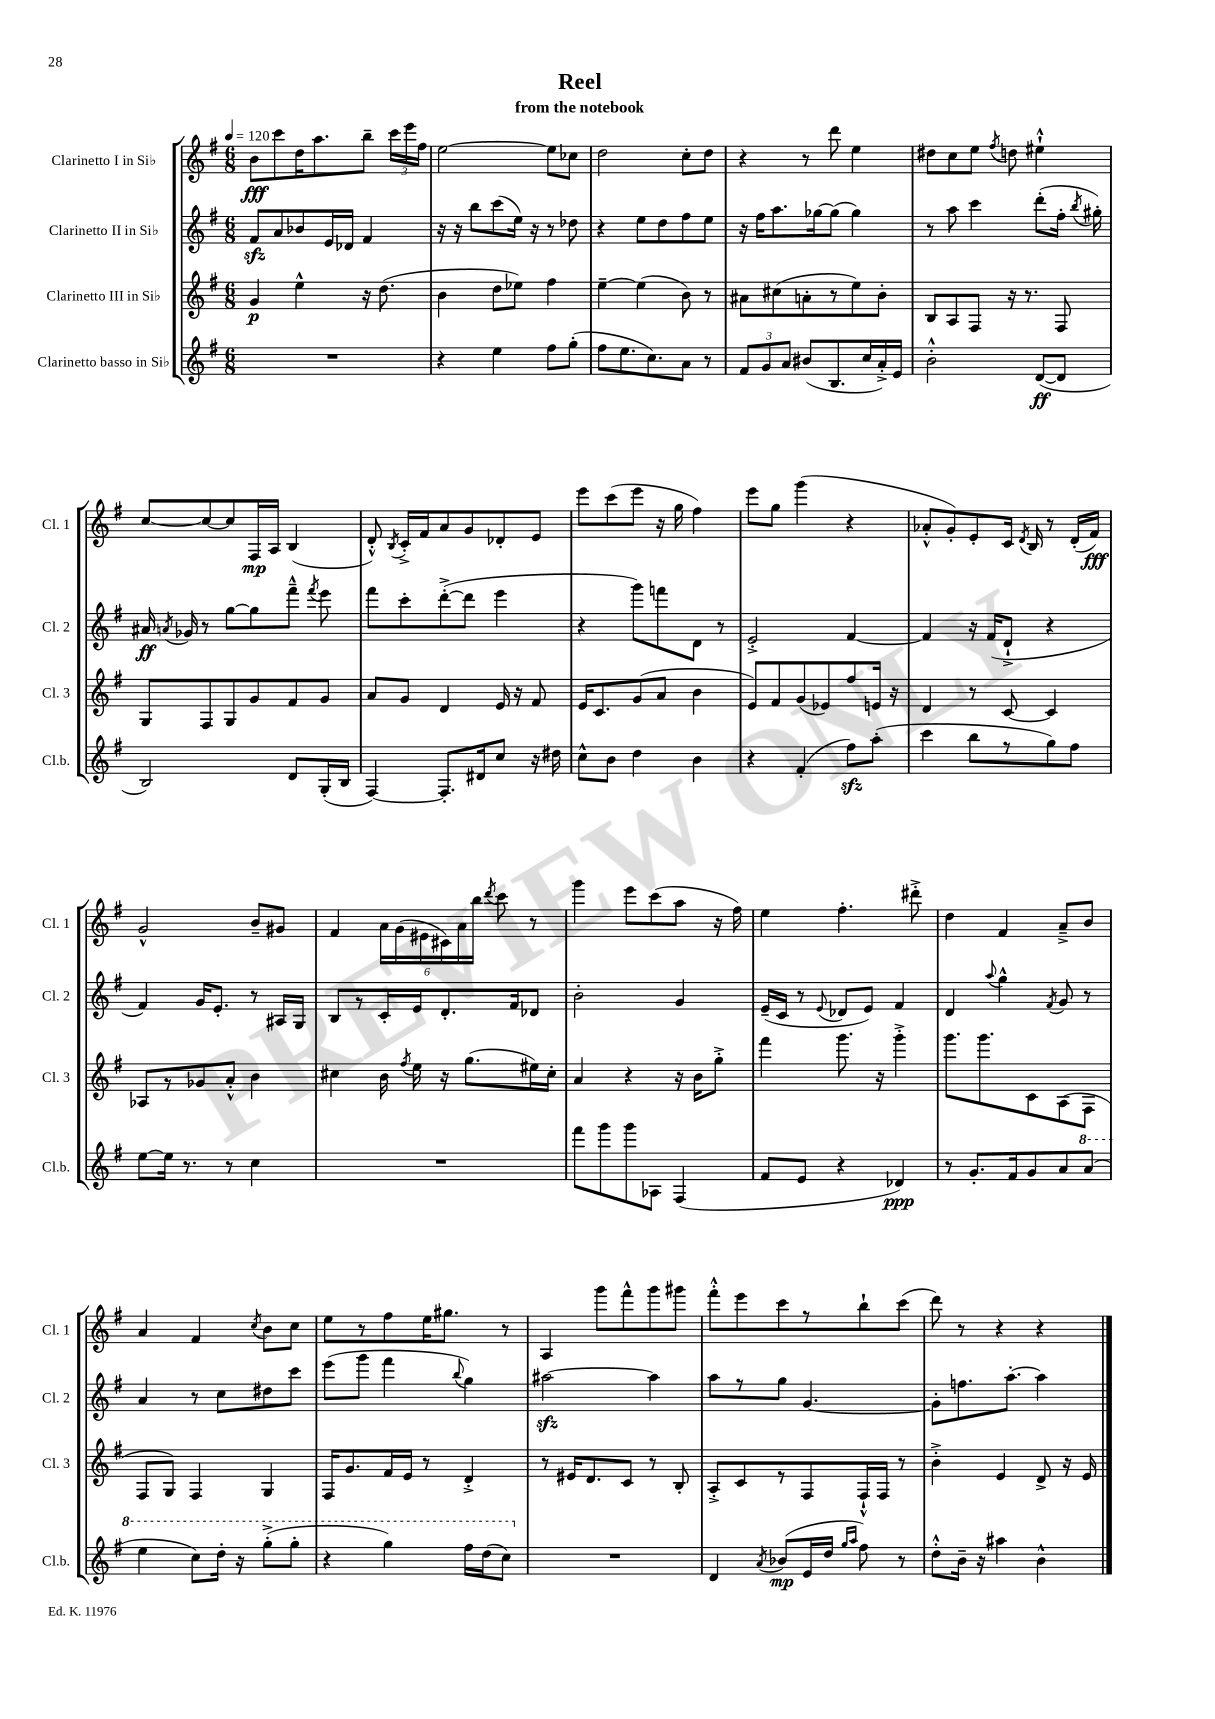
\header { title = "Reel" subtitle = "from the notebook" }
<<
\new StaffGroup <<
\new Staff = "s0" \with { instrumentName = "Clarinetto I in Sib" shortInstrumentName = "Cl. 1" } {
    \clef treble \key g \major \numericTimeSignature \time 6/8 \tempo 4 = 120
    \autoBeamOff b'8[\fff c'''8 d''16 a''8. b''8]-- \tuplet 3/2 { c'''16[ e'''16 fis''16] } |
    e''2~ e''8[ ces''8] |
    d''2 c''8[-. d''8] |
    r4 r8 d'''8 e''4 |
    dis''8[ c''8 e''8] \acciaccatura { fis''8 } d''8 eis''4-!-^ |
    c''8[~ c''8~ c''8 fis16\mp a16] b4( |
    d'8-.-^) \acciaccatura { b8 } c'16[-.-> fis'16 a'8 g'8 des'8-. e'8] |
    e'''8[ c'''8( e'''8] r16 g''16 fis''4) |
    e'''8[ g''8] g'''4( r4 |
    aes'8[-.-^ g'8-.) e'8-. c'16] \acciaccatura { d'8 } b16 r8 d'16[-.( fis'16]\fff) |
    g'2-^ b'8[-- gis'8] |
    fis'4 \tuplet 6/4 { a'16[ g'16( eis'16 cis'16) a'16 b''16] } \acciaccatura { d'''8 } c'''8 r8 |
    g'''4 e'''8[ c'''8( a''8] r16 fis''16) |
    e''4 fis''4.-. dis'''8-.-> |
    d''4 fis'4 a'8[---> b'8] |
    a'4 fis'4 \acciaccatura { c''8 } b'8[ c''8] |
    e''8[ r8 fis''8 e''16 gis''8.] r8 |
    a4 g'''8[ fis'''8-^ g'''8 gis'''8] |
    fis'''8[-.-^ e'''8 c'''8 r8 b''8-! c'''8]( |
    d'''8) r8 r4 r4 \bar "|." |
}
\new Staff = "s1" \with { instrumentName = "Clarinetto II in Sib" shortInstrumentName = "Cl. 2" } {
    \clef treble \key g \major \numericTimeSignature \time 6/8
    \autoBeamOff fis'8[\sfz a'8 bes'8 e'16 des'16] fis'4 |
    r16 r16 b''8[ c'''8( e''16]) r16 r8 des''8 |
    r4 e''8[ d''8 fis''8 e''8] |
    r16 fis''16[ a''8. ges''16~ ges''8]( ges''4) |
    r8 a''8 c'''4 d'''8[-.( fis''16]-. \acciaccatura { b''8 } gis''16-.) |
    ais'16\ff \acciaccatura { a'8 } ges'16 r8 g''8[~ g''8 fis'''8]---^ \acciaccatura { fis'''8 } e'''8 |
    fis'''8[ c'''8-. d'''8~-.->( d'''8] e'''4 |
    r4 g'''8[) f'''8 d'8] r8 |
    e'2-.-> fis'4~ |
    fis'4 r16 fis'16[( d'8]-!-> r4 |
    fis'4) g'16[ e'8.]-. r8 ais16[ g16] |
    b8[ r8 c'16-. e'16 d'8.-. fis'16 des'8] |
    b'2-. g'4 |
    e'16[--( c'16] r8 \appoggiatura { e'8 } des'8[ e'8]) fis'4 |
    d'4 \appoggiatura { a''8 } g''4-^ \acciaccatura { fis'8 } g'8 r8 |
    a'4 r8 c''8[ dis''8 c'''8] |
    e'''8[( g'''8] fis'''4 \appoggiatura { b''8 } g''4) |
    ais''2~\sfz ais''4 |
    a''8[ r8 g''8] g'4.~ |
    g'8[-. f''8. a''8.]~-. a''4 \bar "|." |
}
\new Staff = "s2" \with { instrumentName = "Clarinetto III in Sib" shortInstrumentName = "Cl. 3" } {
    \clef treble \key g \major \numericTimeSignature \time 6/8
    \autoBeamOff g'4\p e''4-^ r16 d''8.( |
    b'4 d''8[ ees''8]) fis''4 |
    e''4~-- e''4( b'8) r8 |
    ais'8[ cis''8( a'8-. r8 e''8) b'8]-. |
    b8[ a8 fis8] r16 r8. fis8 |
    g8[ fis8 g8 g'8 fis'8 g'8] |
    a'8[ g'8] d'4 e'16 r16 fis'8 |
    e'16[ c'8. g'8( a'8] b'4 |
    e'8[) fis'8 g'8( ees'8) fis''8 e'16] r16 |
    d'4 r8 c'8~ c'4 |
    aes8[ r8 ges'8 a'8]-.-^ b'4 |
    cis''4 b'16 \acciaccatura { fis''8 } e''16 r16 g''8.[( eis''16) cis''16]-. |
    a'4 r4 r16 b'16[ g''8]-.-> |
    fis'''4 g'''8. r16 g'''4-.-> |
    g'''8.[ g'''8. c'8 a8( fis8] |
    fis8[ g8]) fis4 g4 |
    fis16[ g'8. fis'16 e'16] r8 d'4-.-> |
    r8 eis'16[ d'8. c'8] r8 b8-. |
    a8[-.-> c'8 r8 fis8 fis16-!-^ fis16] r8 |
    b'4-.-> e'4 d'8-> r16 e'16 \bar "|." |
}
\new Staff = "s3" \with { instrumentName = "Clarinetto basso in Sib" shortInstrumentName = "Cl.b." } {
    \clef treble \key g \major \numericTimeSignature \time 6/8
    \autoBeamOff R2. |
    r4 e''4 fis''8[ g''8]-.( |
    fis''8[ e''8. c''8.) a'8] r8 |
    \tuplet 3/2 { fis'8[ g'8 a'8] } bis'8[( b8. c''16 a'16-.->) e'16] |
    b'2-.-^ d'8[~\ff( d'8] |
    b2) d'8[ g16-.( b16] |
    fis4~) fis8.[-. dis'16 c''8] r16 dis''16 |
    c''8[-^ b'8] d''4 b'4 |
    r4 fis'4-.( fis''8[\sfz) a''8]-.( |
    c'''4 b''8[ r8 g''8) fis''8] |
    e''8[~ e''16] r8. r8 c''4 |
    R2. |
    fis'''8[ g'''8 g'''8 aes8] fis4( |
    fis'8[ e'8] r4 des'4\ppp) |
    r8 g'8.[-. fis'16 g'8 a'8 \ottava #1 a''8]( |
    e'''4 c'''8[) d'''16]-. r16 g'''8[-.->( g'''8]-. |
    r4 g'''4) fis'''16[ d'''16( c'''8]) \ottava #0 |
    R2. |
    d'4 \acciaccatura { a'8 } bes'8[\mp( e'16 d''16] \grace { g''16[ a''16] } fis''8) r8 |
    d''8[-.-^ b'16]-- r16 ais''4 b'4-^ \bar "|." |
}
>>
>>
\layout { \context { \Score \remove "Bar_number_engraver" } }
